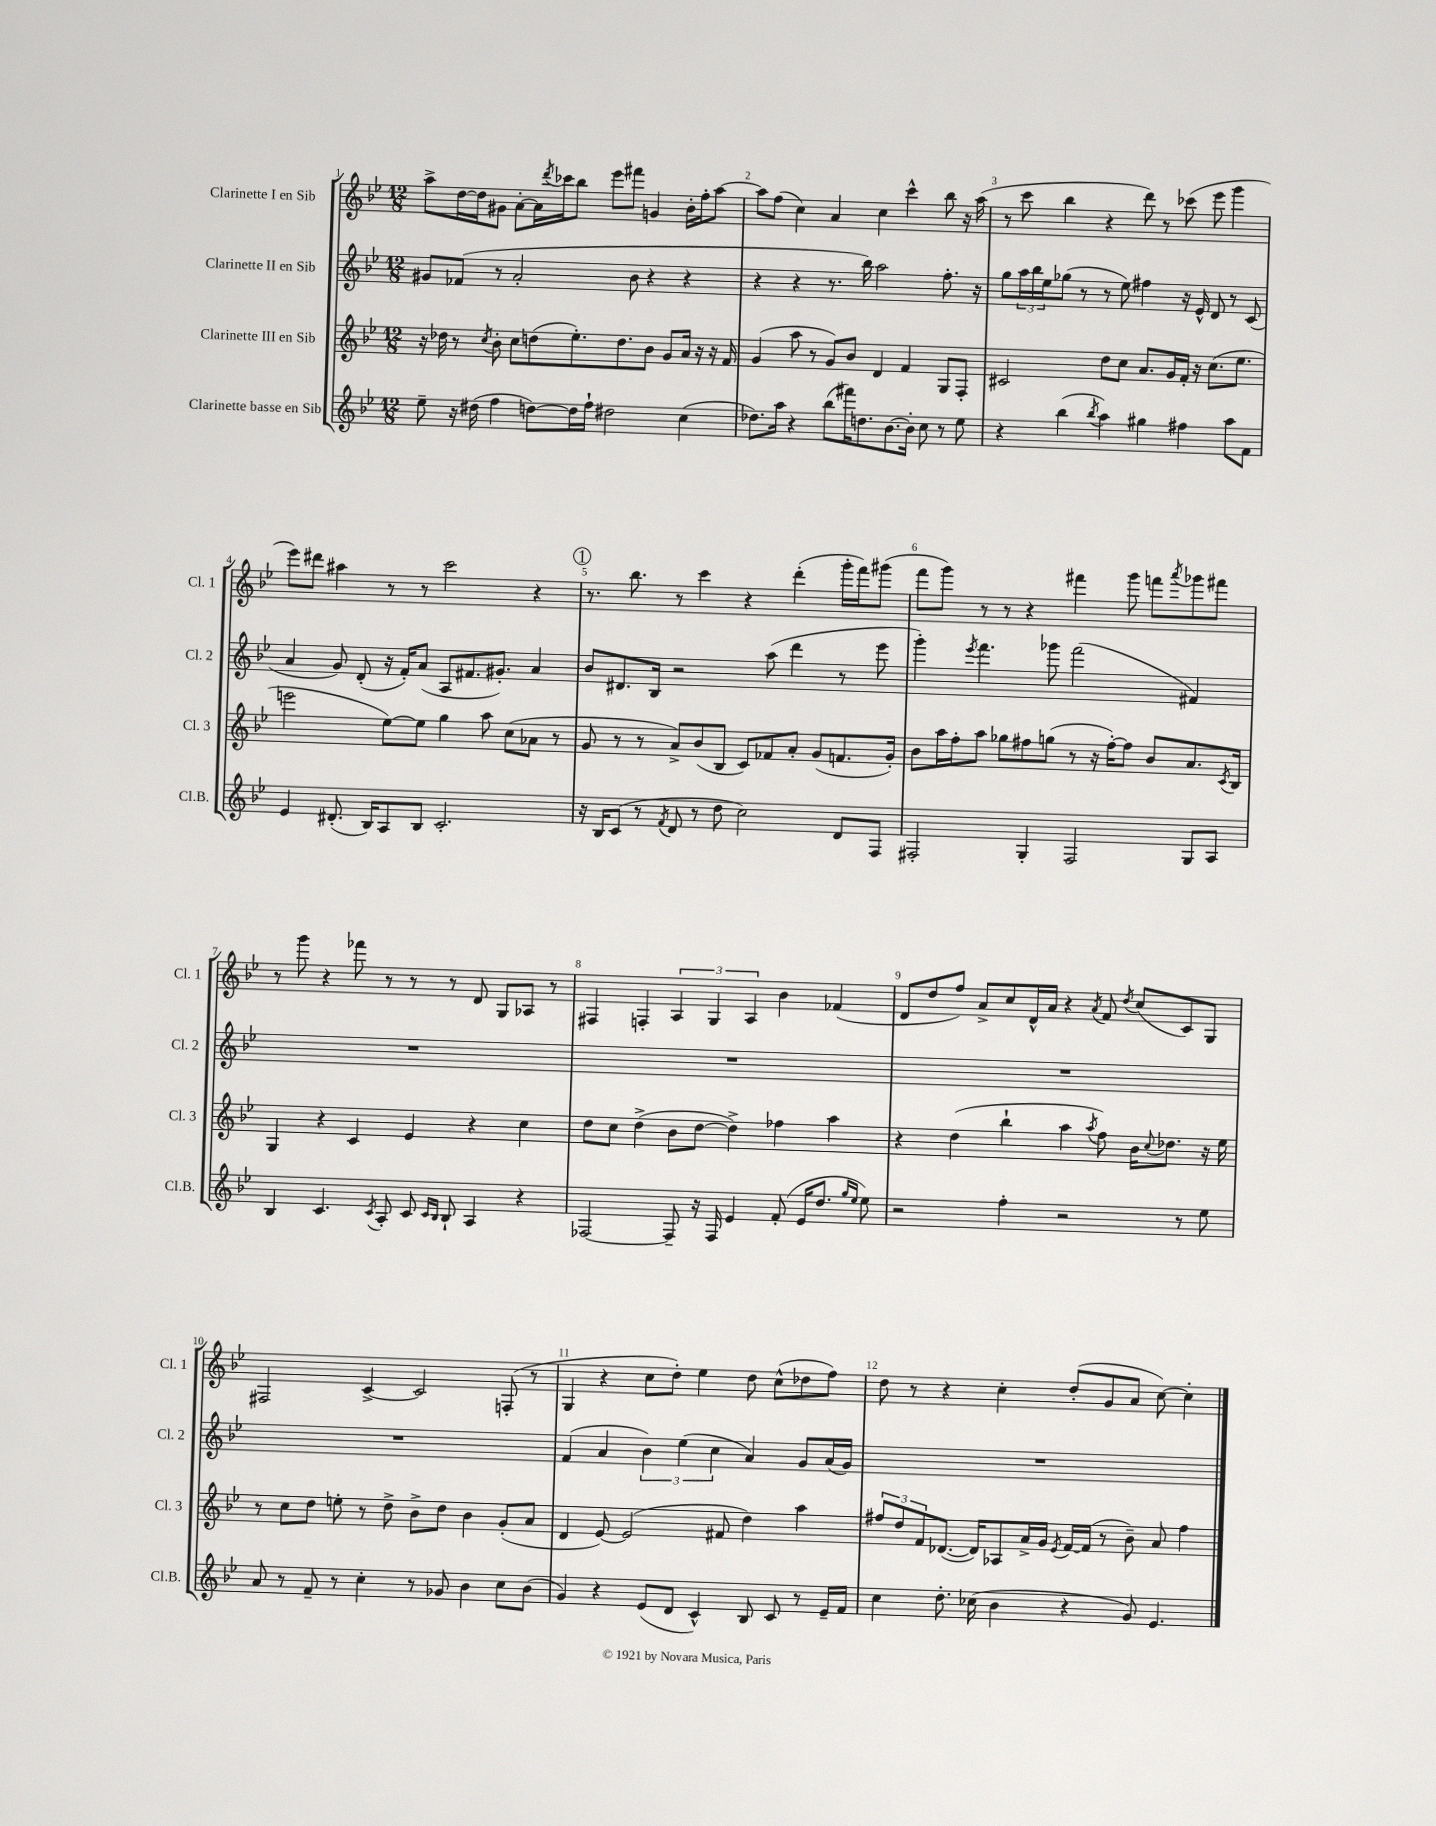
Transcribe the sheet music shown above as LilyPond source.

<<
\new StaffGroup <<
\new Staff = "s0" \with { instrumentName = "Clarinette I en Sib" shortInstrumentName = "Cl. 1" } {
    \clef treble \key bes \major \numericTimeSignature \time 12/8
    a''8-> d''16~ d''16 gis'8 a'8~-. a'16 \acciaccatura { d'''8 } ces'''16 bes''8 ees'''8 fis'''8 g'4 bes'16-. f''16-. a''8~ |
    a''8 f''8( c''4) a'4 c''4 c'''4-^ bes''8 r16 a''16( |
    r8 c'''8 bes''4 r4 d'''8) r8 ces'''8( ees'''8 g'''4 |
    ees'''8) dis'''8 ais''4 r8 r8 c'''2 r4 |
    \mark \markup { \circle "1" } r8. bes''8. r8 c'''4 r4 d'''4-.( g'''16-. f'''16) gis'''8( |
    f'''8 g'''8) r8 r8 r4 fis'''4 g'''8 f'''8 \acciaccatura { a'''8 } ges'''8 fis'''8 |
    r8 g'''8 r4 fes'''8 r8 r8 r8 d'8 g8 aes8 r8 |
    fis4 f4-. \tuplet 3/2 { a4 g4 a4 } bes'4 fes'4( |
    d'8 d''8 f''8) a'8-> c''8 d'16-^ a'16 r4 \acciaccatura { a'8 } f'8 \acciaccatura { d''8 } c''8( c'8) g8 |
    fis2 c'4~-> c'2 f8-.( r8 |
    g4 r4 c''8 d''8-.) ees''4 d''8 c''8-^( des''8 f''8) |
    d''8 r8 r4 c''4-. d''8-.( g'8 a'8 c''8~) c''4-. \bar "|." |
}
\new Staff = "s1" \with { instrumentName = "Clarinette II en Sib" shortInstrumentName = "Cl. 2" } {
    \clef treble \key bes \major \numericTimeSignature \time 12/8
    gis'8 fes'8( r8 a'2-. bes'8 r4 r4 |
    r4 r4 r8. bes''16) a''2 f''8.-. r16 |
    g''8 \tuplet 3/2 { a''16 bes''16 ees''16 } ges''8( r8 r8 ees''8) fis''4 r16 ees'16-^ d'8 r8 c'8( |
    a'4 g'8) d'8-.( r16 f'16-.) a'8( a8 fis'8. gis'8.-.) a'4 |
    \mark \markup { \circle "1" } bes'8 dis'8. bes16 r2 a''8( d'''4 r8 ees'''8 |
    g'''4-.) \acciaccatura { ees'''8 } f'''4. ges'''8 f'''2( fis'4) |
    R1. |
    R1. |
    R1. |
    R1. |
    f'4( a'4 \tuplet 3/2 { bes'4) ees''4( c''4 } a'4) g'8 a'16( g'16) |
    R1. \bar "|." |
}
\new Staff = "s2" \with { instrumentName = "Clarinette III en Sib" shortInstrumentName = "Cl. 3" } {
    \clef treble \key bes \major \numericTimeSignature \time 12/8
    r16 des''16 r8 \acciaccatura { c''8 } bes'8-. c''8 d''8( ees''8.-.) d''8. bes'8 g'8 a'16 r16 r16 f'16 |
    g'4( a''8 r8 g'8) bes'8 d'4 f'4 g8 f8-. |
    cis'2 d''8 c''8 a'8. g'16 f'16-. r16 c''8.( ees''8. |
    e'''2 ees''8~) ees''8 g''4 a''8 c''8( aes'8 r8 |
    \mark \markup { \circle "1" } g'8 r8 r8 a'8->) bes'8( bes8 c'8) fes'8 a'8-. g'8( f'8. g'16-.) |
    bes'8 a''16 f''16-. a''8 ges''8 fis''8 g''8( r8 r16 fis''16~-.) fis''8 bes'8 a'8. \acciaccatura { c'8 } bes16 |
    g4 r4 c'4 ees'4 r4 c''4 |
    d''8 c''8 d''4->( bes'8 d''8~ d''4->) fes''4 a''4 |
    r4 d''4( bes''4-! a''4 \acciaccatura { a''8 } f''8) bes'16 \appoggiatura { c''8 } des''8. r16 ees''16 |
    r8 c''8 d''8 e''8-. r8 d''8-> bes'8-> d''8 bes'4 g'8-.( a'8 |
    d'4 ees'8~) ees'2( fis'8 d''4) a''4 |
    \tuplet 3/2 { fis''8 d''8 f'8 } des'8.~( des'16) aes8 a'16-> g'16 \acciaccatura { ees'8 } f'16~ f'16( r8 bes'8--) a'8 fis''4 \bar "|." |
}
\new Staff = "s3" \with { instrumentName = "Clarinette basse en Sib" shortInstrumentName = "Cl.B." } {
    \clef treble \key bes \major \numericTimeSignature \time 12/8
    ees''8-- r16 dis''16( f''4 d''8~) d''16 f''16-! dis''2 c''4( |
    des''8.) a''16 r4 bes''8( fis'''16) d''8. bes'8.~ bes'16-. c''8 r8 ees''8 |
    r4 bes''4( \acciaccatura { bes''8 } a''4) gis''4 fis''4 a''8 f'8 |
    ees'4 dis'8.-.( bes16) a8 bes8 c'2.-. |
    \mark \markup { \circle "1" } r16 bes16 c'8( r8 \acciaccatura { f'8 } d'8 r8 d''8 c''2) d'8 f8 |
    fis2-. g4-. fis2 g8 a8 |
    bes4 c'4. \acciaccatura { c'8 } a8-. c'8 \grace { c'16 bes16 } bes8-! a4 r4 |
    fes2~ fes8-- r16 fes16 ees'4 f'8-.( ees'16 d''8. \grace { g''16 ees''16 } ees''8) |
    r2 f''4-. r2 r8 ees''8 |
    a'8 r8 f'8-- r8 c''4-. r8 ges'8 bes'4 c''8 bes'8( |
    g'4) r4 ees'8( d'8 c'4-^) bes8 c'8 r8 ees'16-- f'16 |
    c''4 d''8.-. ces''16( bes'4 r4 g'8) ees'4. \bar "|." |
}
>>
>>
\layout { \context { \Score \override BarNumber.break-visibility = ##(#f #t #t) barNumberVisibility = #all-bar-numbers-visible } }
